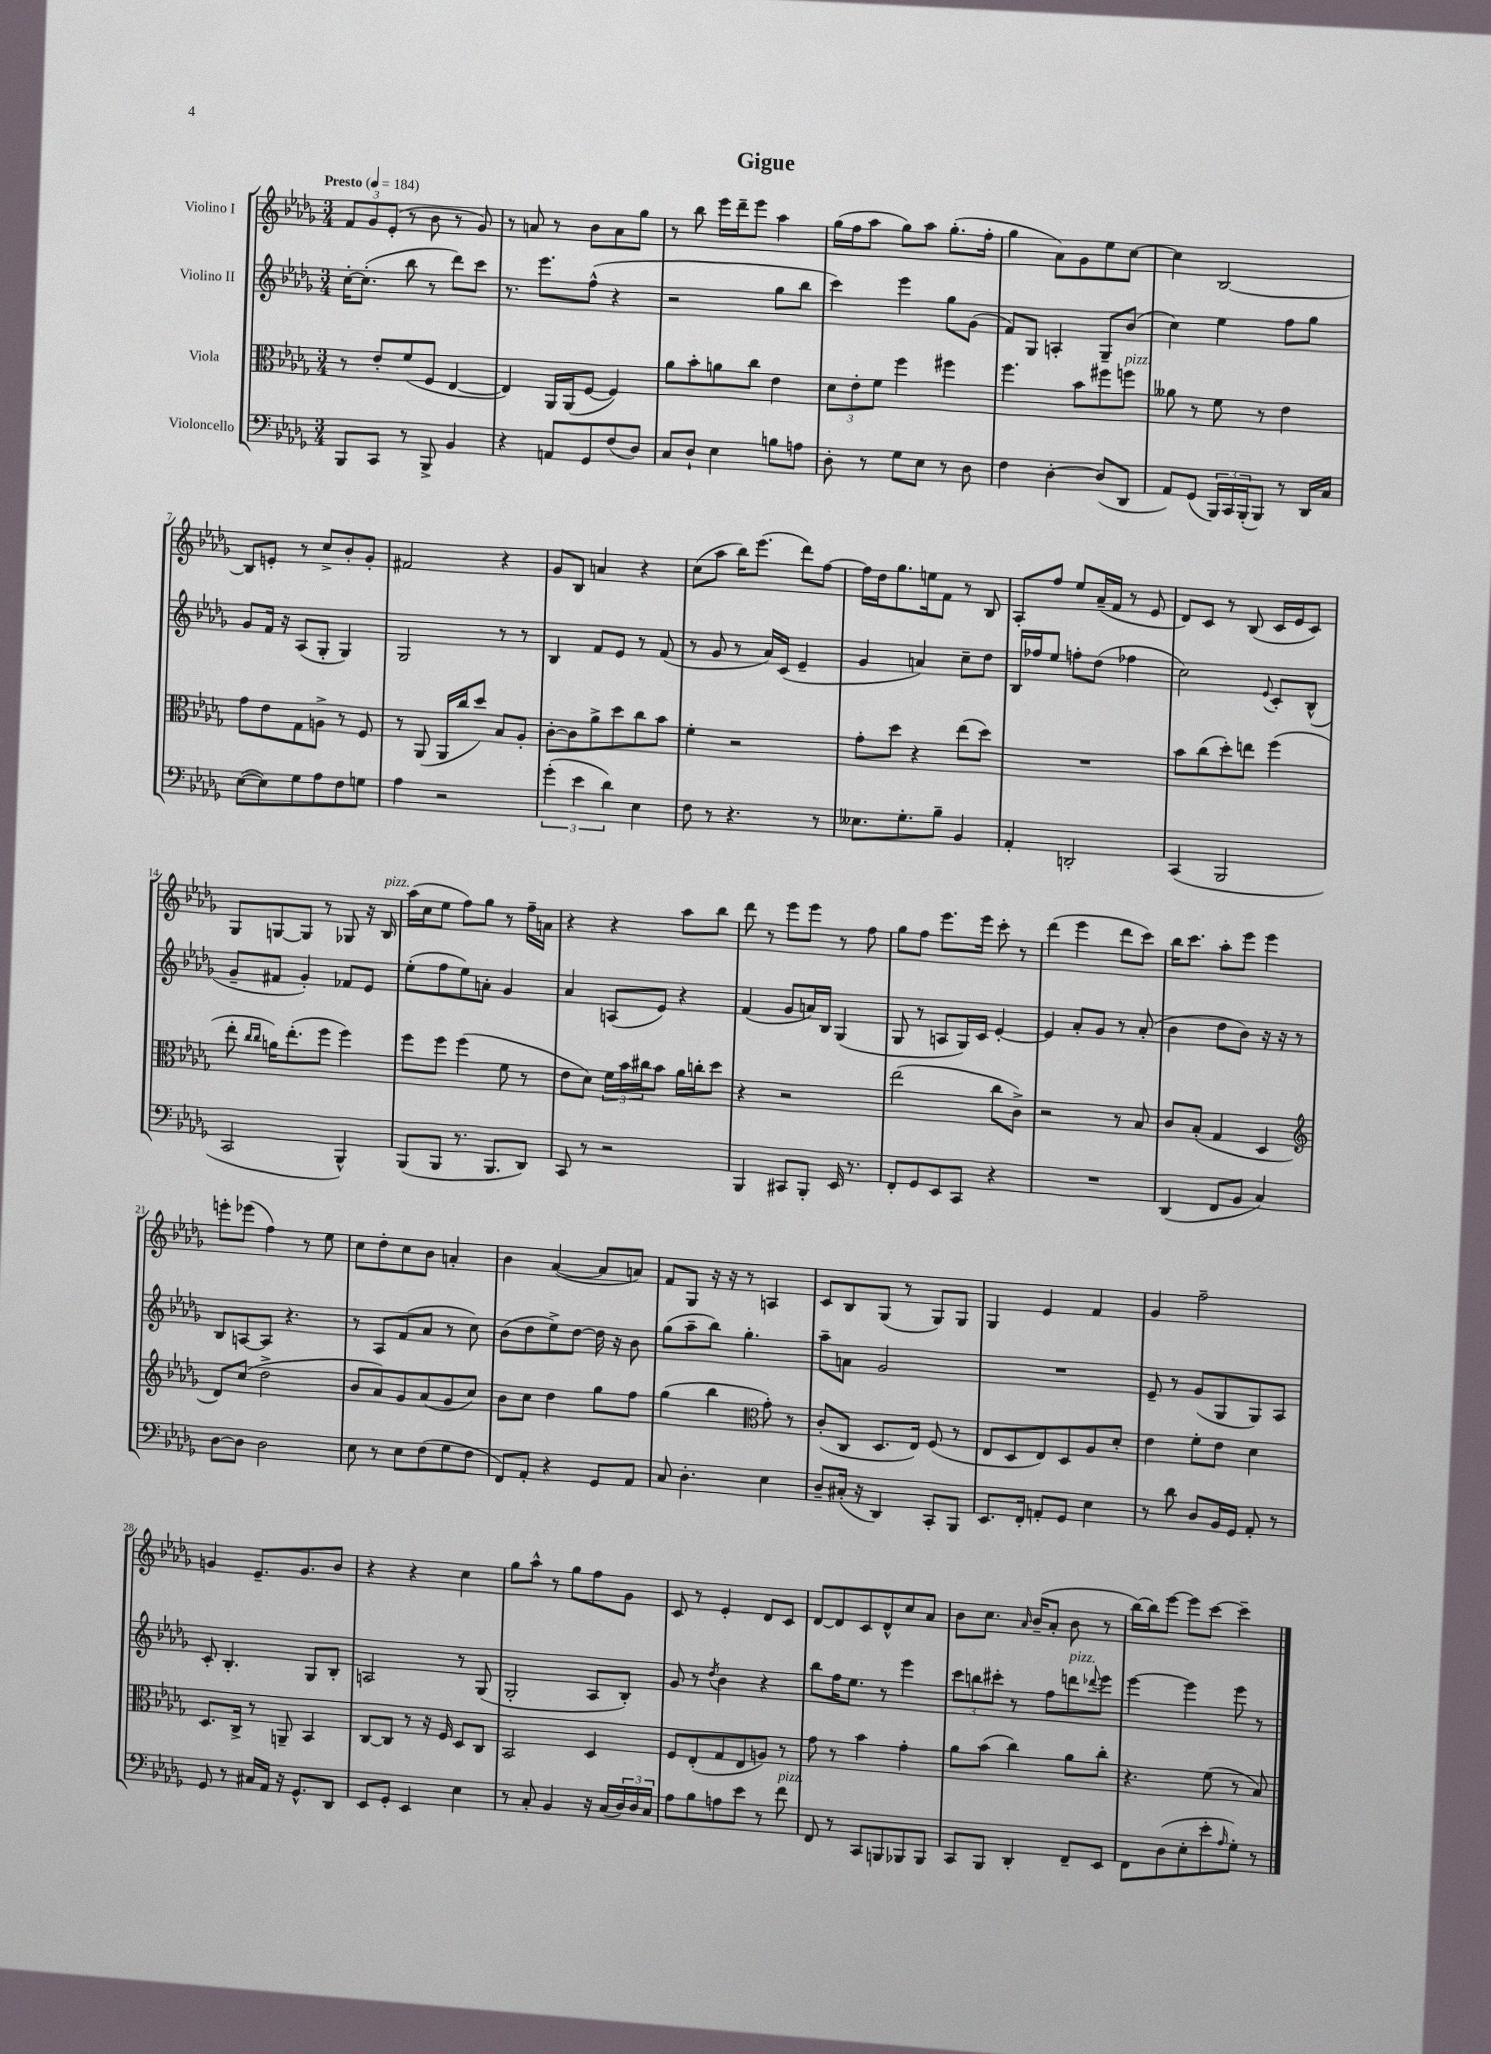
\header { title = "Gigue" }
<<
\new StaffGroup <<
\new Staff = "s0" \with { instrumentName = "Violino I" } {
    \clef treble \key des \major \numericTimeSignature \time 3/4 \tempo "Presto" 4 = 184
    \tuplet 3/2 { f'8 ges'8 ees'8-.( } r8 bes'8 r8 ges'8) |
    r8 a'8 r8 bes'8 a'8 ges''8 |
    r8 bes''8 ees'''16 des'''16-- ees'''8 aes''4 |
    ges''16( f''16 aes''8 ges''8) aes''8 ges''8.-.( f''16-. |
    ges''4 aes'8) ges'8 ees''8 c''8~ |
    c''4 bes2~ |
    bes8 e'8-. r8 c''8-> bes'8-. ges'8-. |
    fis'2 r4 |
    ges'8 bes8 a'4 r4 |
    c''8( aes''8 bes''16) ees'''8.( des'''8) f''8~ |
    f''16 des''16 ges''8. e''16 f'8 r8 bes8 |
    aes8-. f''8 ees''8 aes'16--( f'16 r8 ees'8 |
    des'8) c'8 r8 bes8( c'16 ees'16 c'8) |
    ges8 g8~ g8 r8 ges8 r16 bes16^\markup { \italic "pizz." } |
    aes''16( c''16 ees''8 f''8) ges''8 r8 f''16-- a'16 |
    r4 r4 aes''8 bes''8 |
    des'''8 r8 ees'''8 ees'''8 r8 f''8 |
    ges''8 f''8 ees'''8. ees'''16 c'''8-. r8 |
    des'''4( ees'''4 des'''8 c'''8) |
    bes''16 c'''8. aes''8-. ees'''8 ees'''4 |
    e'''8-. ees'''8( f''4) r8 ees''8 |
    c''8 des''8-. c''8 bes'8 a'4-. |
    bes'4 aes'4~( aes'8 a'8) |
    f'8 ges8 r16 r16 r8 a4 |
    c'8 bes8 ges8( r8 ges8) ges8 |
    ges4 ees'4 f'4 |
    ges'4 f''2-- |
    g'4 ees'8.-- g'8. bes'8 |
    r4 r4 c''4 |
    ges''8 aes''8-^ r8 ges''8 f''8 ges'8 |
    c'8 r8 ees'4-. des'8 c'8 |
    des'8~ des'8 c'8 des'8-^ c''8 aes'8 |
    bes'8 c''8. \grace { aes'16 } bes'16--( aes'8-. bes'8 r8 |
    bes''16~) bes''16 ees'''8~ ees'''8 c'''8~ c'''4-- \bar "|." |
}
\new Staff = "s1" \with { instrumentName = "Violino II" } {
    \clef treble \key des \major \numericTimeSignature \time 3/4
    c''16~-. c''8.-.( bes''8 r8 des'''8) c'''8 |
    r8. ees'''8. f''8-^( r4 |
    r2 ges''8 bes''8 |
    c'''4) ees'''4 ges''8 ges'8( |
    f'8) ges8 a4-. ges8-- bes'8( |
    c''4) ees''4 f''8 ges''8 |
    ges'8 f'16 r16 aes8( ges8-. ges4) |
    ges2 r8 r8 |
    bes4 f'8 ees'8 r8 f'8( |
    r8 ges'8 r8 aes'16) c'16( ees'4-- |
    ges'4 a'4) c''8-- des''8 |
    bes16 fes''16 ees''8 f''8-. des''8( fes''4 |
    c''2) \appoggiatura { ees'8 } c'8-. bes8-^( |
    ges'8-- fis'8 ges'4-.) fes'8 ees'8 |
    ees''8-.( f''8 ees''8) a'8-. ges'4 |
    aes'4 a8( ees'8) r4 |
    f'4( ges'8 a'16) bes16 ges4( |
    ges8 r8 a8 ges16) c'16 ees'4~-. |
    ees'4 aes'8-. ges'8 r8 aes'8-.( |
    bes'4 des''8 bes'8) r16 r16 r8 |
    bes8 a8~ a8 r4. |
    r8 aes8 f'8( aes'8 r8 c''8) |
    bes'8( des''8 ees''8->) des''8~ des''16 r16 bes'8 |
    ges''8( aes''8-- bes''8) ges''4.-. |
    aes''8-- a'8 ges'2 |
    R2. |
    ees'8-- r8 ges'8( ges8 ges8) aes8 |
    c'8-. bes4.-. ges8 bes8-. |
    a2 r8 ges8( |
    ges2-. aes8 bes8-.) |
    ges'8 r8 \acciaccatura { des''8 } bes'4 r4 |
    bes''8 f''16 ees''8. r8 ees'''4 |
    \tuplet 3/2 { c'''8 b''8 cis'''8-. } r8 f''8 d'''8^\markup { \italic "pizz." } \appoggiatura { des'''8 } ees'''8 |
    ees'''4~ ees'''4 ees'''8 r8 \bar "|." |
}
\new Staff = "s2" \with { instrumentName = "Viola" } {
    \clef alto \key des \major \numericTimeSignature \time 3/4
    r8 ees'8-. f'8( f8 ees4~ |
    ees4) aes,16 aes,16( f8~ f4) |
    aes'8 bes'8-. a'8 c''8 ees'4 |
    \tuplet 3/2 { des'8 ees'8-. f'8 } f''4 fis''4 |
    f''4. bes'8 fis''8 f''8^\markup { \italic "pizz." } |
    aeses'8 r8 f'8 r8 ees'4 |
    ges'8 ees'8 ges8 a8-> r8 f8 |
    r8 aes,8( aes,16 c''16 des''8) bes8 aes8-. |
    c'8~-. c'8 aes'8-> des''8 c''8 bes'8 |
    f'4-. r2 |
    ges'8-. des''8 r4 ees''8( des''8) |
    R2. |
    bes'8 c''8( des''8-.) e''8 f''4( |
    ees''8-. \grace { c''16 c''16 } a'16) ees''8.-.( f''8 f''4) |
    f''8 f''8 f''4( f'8 r8 |
    ees'8 des'8) \tuplet 3/2 { f'16 bes'16 cis''16 } bes'8 aes'16 c''16-. des''8 |
    r4 r2 |
    ees''2( c''8 c'8->) |
    r2 r8 bes8 |
    c'8 bes8-.( ges4 des4 |
    \clef treble des'8) c''8( des''2-> |
    bes'8 aes'8) ges'8 aes'8( ges'8 c''8) |
    bes'8 c''8 des''4 ges''8 f''8 |
    ges''4( bes''4 \clef alto ges'8-.) r8 |
    c'8-.( c8 des8. ees16) f8( r8 |
    ees8 des8 ees8) des8 aes8 des'8-. |
    ees'4 f'8-. ees'8 des'4 |
    des8. c16-> r8 a,8-- bes,4 |
    c8~ c8 r8 r16 f16 des8 c8 |
    bes,2 des4 |
    f8 ees8-.( ges8 ees8 a8) r8 |
    ges'8 r8 bes'4 ges'4-. |
    aes'8 bes'8( c''4) aes'8 c''8-. |
    r4. f'8( r8 bes8) \bar "|." |
}
\new Staff = "s3" \with { instrumentName = "Violoncello" } {
    \clef bass \key des \major \numericTimeSignature \time 3/4
    bes,,8 c,8 r8 bes,,8-> bes,4 |
    r4 a,8 ges,8 f8( des8) |
    c8 des8-! ees4 b8 a8 |
    des8-. r8 ges8 ees8 r8 des8 |
    f4 des4~-. des8( des,8 |
    aes,8) ges,8( \tuplet 3/2 { bes,,16) c,16 bes,,16-.( } bes,,8) r8 des,16 c16 |
    ees8~( ees8) ges8 aes8 f8 g8 |
    aes4 r2 |
    \tuplet 3/2 { ges'4-.( ees'4 des'4) } ees4 |
    f8 r8 r4. r8 |
    eeses8. ges8.-. bes8-- bes,4 |
    aes,4-. d,2-. |
    c,4( bes,,2 |
    c,2 bes,,4-^) |
    bes,,8( bes,,8 r8. bes,,8. des,8) |
    c,8 r8 r2 |
    bes,,4 cis,8 bes,,8-. ees,16 r8. |
    f,8-. ges,8 ees,8 c,8 r4 |
    R2. |
    des,4( f,8 bes,8 c4) |
    des8~ des8 des2 |
    ees8 r8 ees8 f8( ges8 f8 |
    f,8) aes,8-. r4 ges,8 aes,8 |
    c8 des4.-. ees4 |
    des8-- cis16-.( r16 des,4) c,8-. bes,,8 |
    ees,8. f,16-. a,8-. ges,8 ees4 |
    r8 des'8 des8 bes,16 ges,16 aes,8-. r8 |
    ges,8 r8 cis16 aes,16 r16 ges,8.-^ des,8 |
    ees,8 ges,8-. ees,4 ees4 |
    r8 c8-. bes,4 r16 c16( \tuplet 3/2 { des16) des16 c16 } |
    aes8 bes8 a8 ees'8 r8 f'8^\markup { \italic "pizz." } |
    f,8 r8 c,8 b,,8 bes,,8 bes,,8 |
    c,8 bes,,8 des,4-. f,8-- ees,8 |
    f,8 des8( ees8-. ees'8-. \grace { aes16 } ges8-.) r8 \bar "|." |
}
>>
>>
